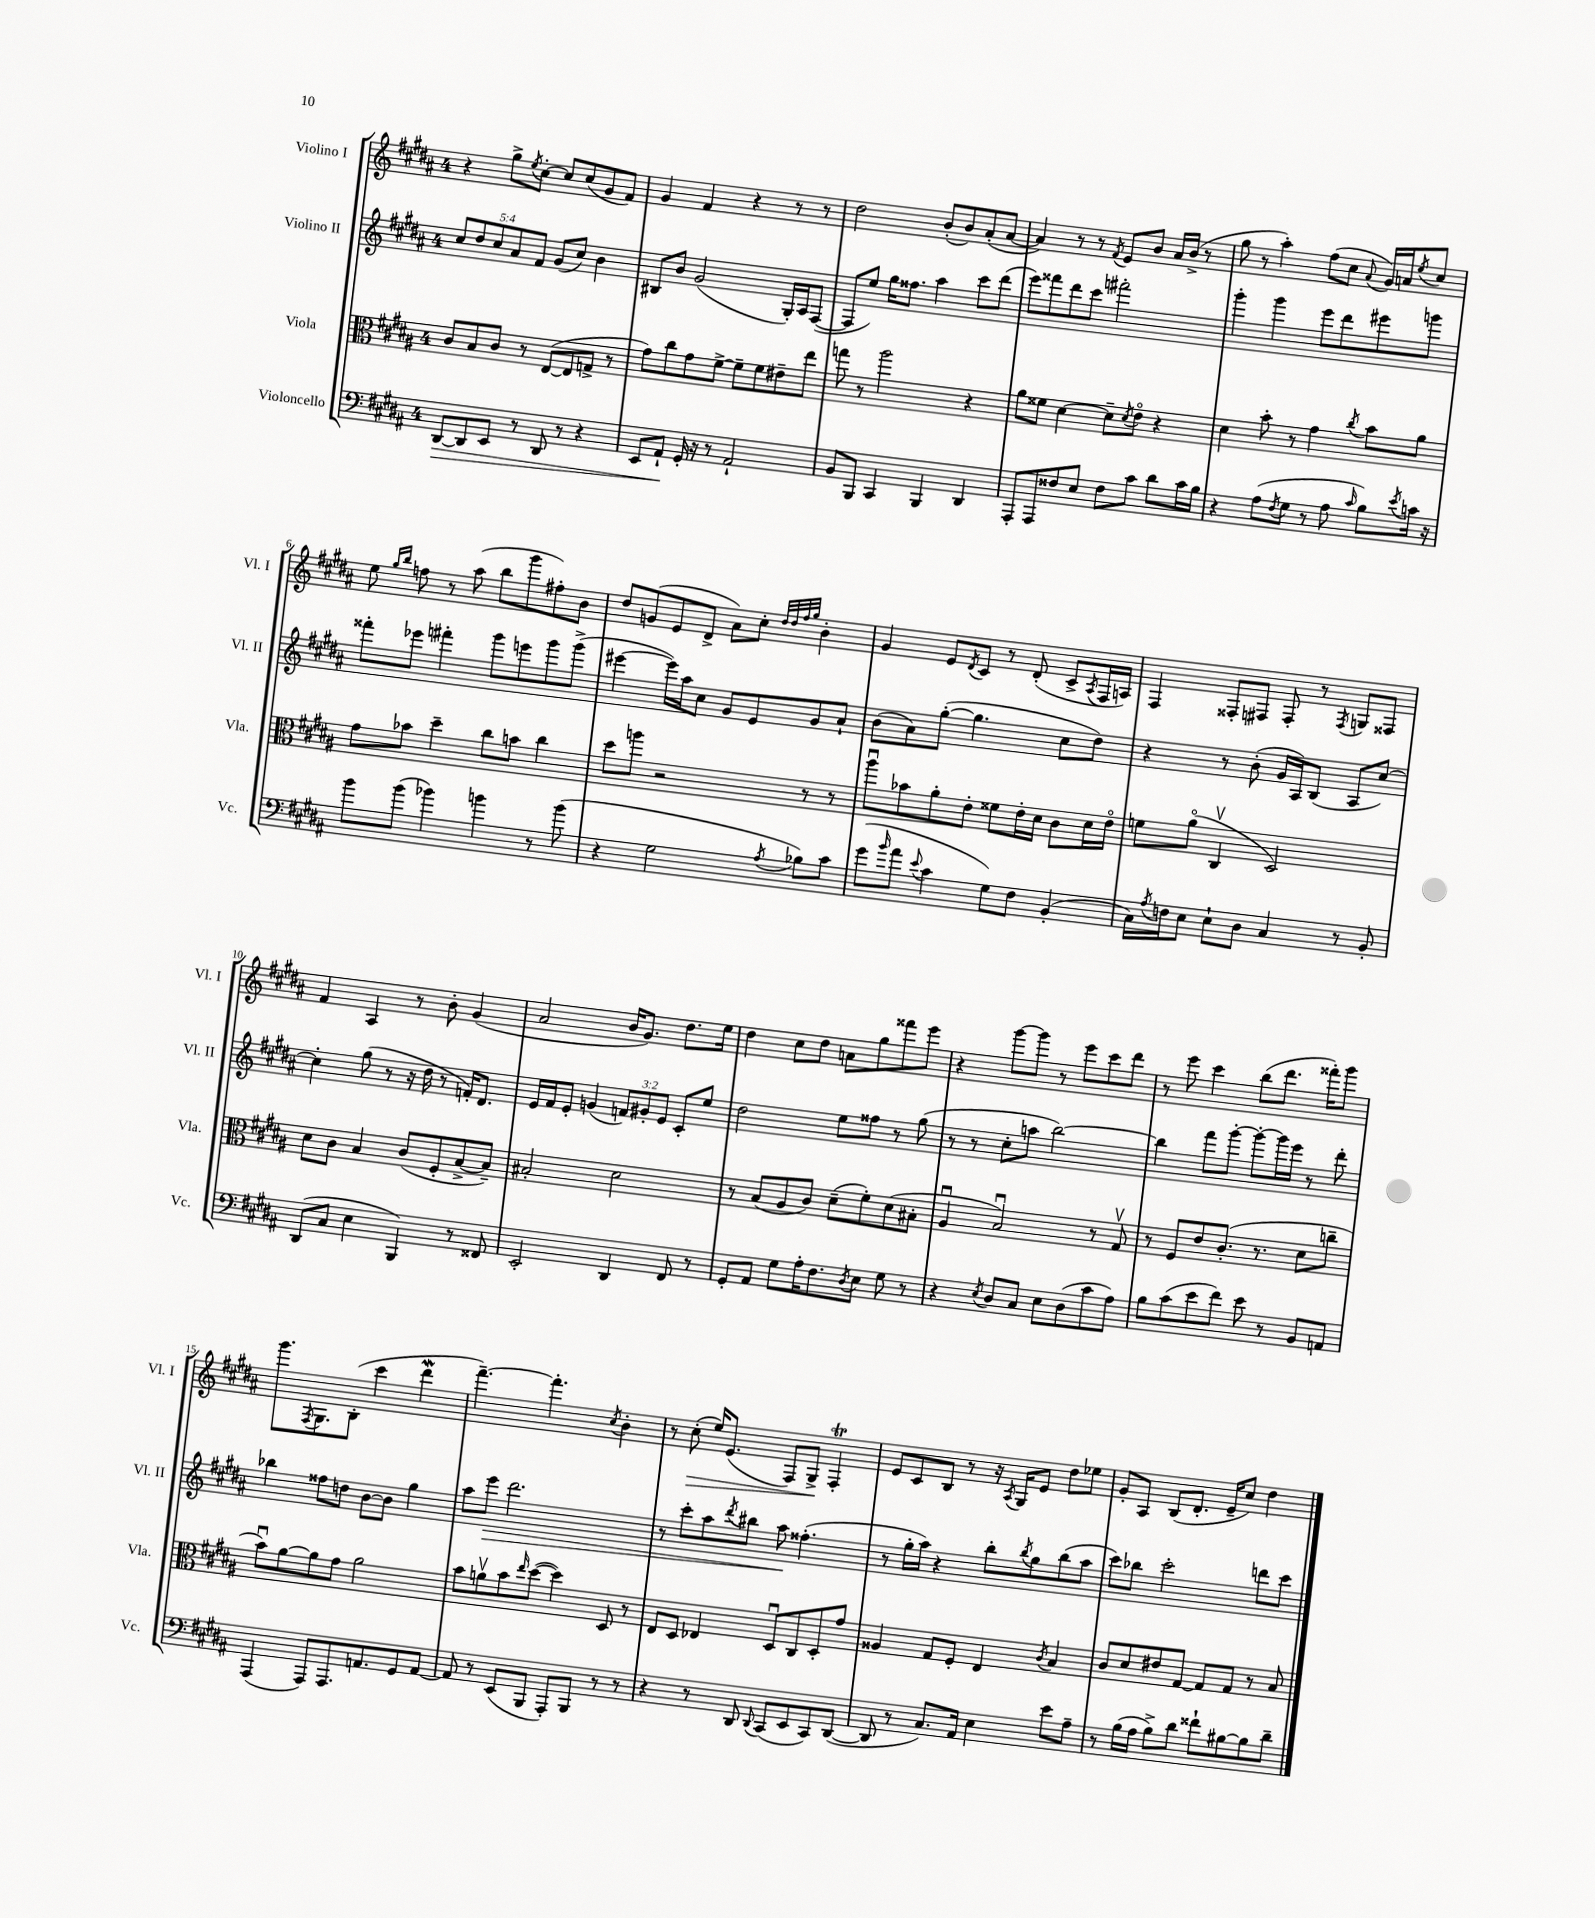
<<
\new StaffGroup <<
\new Staff = "s0" \with { instrumentName = "Violino I" shortInstrumentName = "Vl. I" } {
    \clef treble \key b \major \once \override Staff.TimeSignature.style = #'single-digit \time 4/4
    r4 gis''8-> \acciaccatura { e''8 } cis''8~-. cis''8 cis''8( gis'8 fis'8) |
    gis'4 fis'4 r4 r8 r8 |
    dis''2 b'8-.( b'8) ais'8-.( ais'8~ |
    ais'4) r8 r8 \acciaccatura { fis'8 } e'8 b'8 ais'16 b'16->( r8 |
    gis''8 r8 ais''4-.) fis''8( cis''8 \appoggiatura { ais'8 } gis'16) a'16 \acciaccatura { e''8 } cis''8 |
    e''8 \grace { gis''16 b''16 } f''8 r8 ais''8( b''8 gis'''8 fis''8-.) b'8 |
    dis''8 g'8( e'8 dis'8-> ais'8) cis''8-. \grace { dis''32 dis''32 fis''32 gis''32 } b'4-. |
    gis'4 e'8 \acciaccatura { dis'8 } cis'8 r8 dis'8-.( cis'8-> \acciaccatura { ais8 } fis16 a16) |
    fis4 fisis8-. fis8 fis8-. r8 \acciaccatura { fis8 } g8 fisis8 |
    fis'4 ais4 r8 b'8-. gis'4( |
    ais'2 b'16 gis'8.) dis''8. e''16 |
    dis''4 cis''8 dis''8 a'8 gis''8 fisis'''8 e'''8 |
    r4 gis'''8~ gis'''8 r8 e'''8 cis'''8 dis'''8 |
    r8 e'''8 cis'''4 b''8( dis'''8. fisis'''16-.) gis'''8 |
    gis'''8. \acciaccatura { fis8 } gis8. b8-.( cis'''4 dis'''4\mordent |
    fis'''4.~--) fis'''4.-. \acciaccatura { cis''8 } b'4-. |
    r8 cis''8-.\>( e''16) e'8.( fis8) gis8->\! fis4-.\trill |
    e'8 cis'8 b8 r8 r16 \acciaccatura { ais8 } gis16 e'8 dis''8 ees''8 |
    gis'8-. ais8 b8( dis'8.-. e'16-- cis''8) dis''4 \bar "|." |
}
\new Staff = "s1" \with { instrumentName = "Violino II" shortInstrumentName = "Vl. II" } {
    \clef treble \key b \major \once \override Staff.TimeSignature.style = #'single-digit \time 4/4 \override Staff.TupletNumber.text = #tuplet-number::calc-fraction-text
    \tuplet 5/4 { cis''8 dis''8 cis''8 ais'8 fis'8 } gis'8( cis''8) b'4 |
    bis8 b'8 gis'2( gis16-.) ais16 fis8~( |
    fis8 e''8) gis''16 fisis''8. ais''4 cis'''8 dis'''8( |
    e'''8) fisis'''8 dis'''8 cis'''8 fis'''2-. |
    gis'''4-. gis'''4 e'''8 dis'''8 eis'''8 g'''8 |
    fisis'''8-. ees'''8 fis'''4-. gis'''8 e'''8 gis'''8 gis'''8->( |
    eis'''4~ eis'''16) ais''16 cis''8 gis'8 e'8 gis'8 ais'8-! |
    b'8( ais'8) gis''8~-.( gis''4. cis''8 dis''8) |
    r4 r8 b'8-.( gis'16 ais16) b8( ais8 cis''8~) |
    cis''4-. gis''8( r8 r16 dis''16 r8 f'16-.) dis'8. |
    e'16 fis'16 e'8-. g'4( \tuplet 3/2 { f'8) gis'8-. e'8 } cis'8-. e''8 |
    dis''2 e''8 fisis''8 r8 gis''8( |
    r8 r8 cis''8-. a''8 b''2~) |
    b''4 fis'''8 gis'''8~-. gis'''8~-. gis'''16 e'''16 r8 dis'''8-. |
    bes''4 fisis''8 d''8 b'8~ b'8 gis''4 |
    ais''8 e'''8\> dis'''2. |
    r8 cis'''8-. ais''8 \acciaccatura { dis'''8 } bis''8 ais''8\! fisis''4.-.( |
    r8 gis''16-. ais''16) r4 b''8-. \acciaccatura { b''8 } gis''8 b''8( ais''8 |
    cis'''8) bes''8 cis'''2-. d'''8 cis'''8 \bar "|." |
}
\new Staff = "s2" \with { instrumentName = "Viola" shortInstrumentName = "Vla." } {
    \clef alto \key b \major \once \override Staff.TimeSignature.style = #'single-digit \time 4/4
    cis'8 b8 cis'8 r8 e8~( e8 g8-> r8 |
    gis'8) cis''8 gis'8 fis'8~-> fis'8-- fis'8 eis'8-- e''8 |
    g''8 r8 ais''2 r4 |
    ais'8 fisis'8 dis'4~ dis'8-- \acciaccatura { dis'8 } e'8\flageolet r4 |
    dis'4 b'8-. r8 gis'4 \acciaccatura { cis''8 } b'8 ais'8 |
    gis'8 bes'8 dis''4-- cis''8 b'8 cis''4 |
    dis''8 a''8 r2 r8 r8 |
    ais''8\downbow bes'8 ais'8-. e'8-. fisis'8 e'16-. dis'16 cis'8 dis'16 e'16\flageolet |
    f'8 ais'8\flageolet( cis4\upbow dis2) |
    dis'8 cis'8 b4 cis'8( fis8-. b8~-> b8--) |
    bis2-. dis'2 |
    r8 b8( ais8 cis'8) dis'8--( fis'8-.) dis'8( bis8-. |
    ais4\downbow b2\downbow) r8 gis8\upbow |
    r8 fis8 e'8 cis'8.-.( r8. dis'8 c''8-- |
    b'8\downbow) ais'8~ ais'8 gis'8 ais'2 |
    b'8 a'8\upbow b'8 \grace { e''16 } dis''8~( dis''4) dis8 r8 |
    e8 dis8 ees4 dis8\downbow cis8 dis8-. gis'8 |
    aisis4 gis8 fis8-. e4 \acciaccatura { cis'8 } b4 |
    cis'8 dis'8 eis'8 gis8~ gis8 gis8 r8 b8 \bar "|." |
}
\new Staff = "s3" \with { instrumentName = "Violoncello" shortInstrumentName = "Vc." } {
    \clef bass \key b \major \once \override Staff.TimeSignature.style = #'single-digit \time 4/4
    dis,8~\> dis,8 e,8 r8 dis,8 r8 r4 |
    e,8 ais,8-!\! gis,16-. r16 r8 ais,2-! |
    b,8 b,,8 cis,4 b,,4 dis,4 |
    ais,,8-. ais,,8 fisis8 e8 fisis8 cis'8 dis'8 cis'16 b16 |
    r4 ais8( \acciaccatura { fis8 } gis8 r8 ais8 \grace { cis'16 } b8) \acciaccatura { e'8 } c'16 r16 |
    b'8 b'8( bes'4) b'4 r8 b'8( |
    r4 gis2 \acciaccatura { ais8 } bes8) cis'8 |
    gis'8( \grace { b'16 } ais'8 \appoggiatura { e'8 } cis'4 gis8) fis8 b,4-.( |
    cis16) \acciaccatura { ais8 } f16 e8 e8-! dis8 cis4 r8 b,8-. |
    dis,8( cis8 e4 b,,4) r8 fisis,8 |
    e,2-. dis,4 fis,8 r8 |
    gis,8-. ais,8 gis8 ais16-. fis8. \acciaccatura { dis8 } e8 gis8 r8 |
    r4 \acciaccatura { e8 } dis8 cis8 e8 dis8( cis'8 ais8) |
    b8 cis'8( e'8 fis'8) e'8 r8 b,8 a,8 |
    ais,,4( ais,,8) ais,,8. a,8. gis,8 a,8~ |
    a,8 r8 e,8( b,,8 ais,,8-.) b,,8 r8 r8 |
    r4 r8 dis,8 \appoggiatura { dis,8 } cis,8( e,8 cis,8) dis,8~( |
    dis,8 r8 cis8.) ais,16 e4 e'8 ais8-- |
    r8 b16( ais16 b8->) dis'8 fisis'8-! bis8~ bis8 dis'8-- \bar "|." |
}
>>
>>
